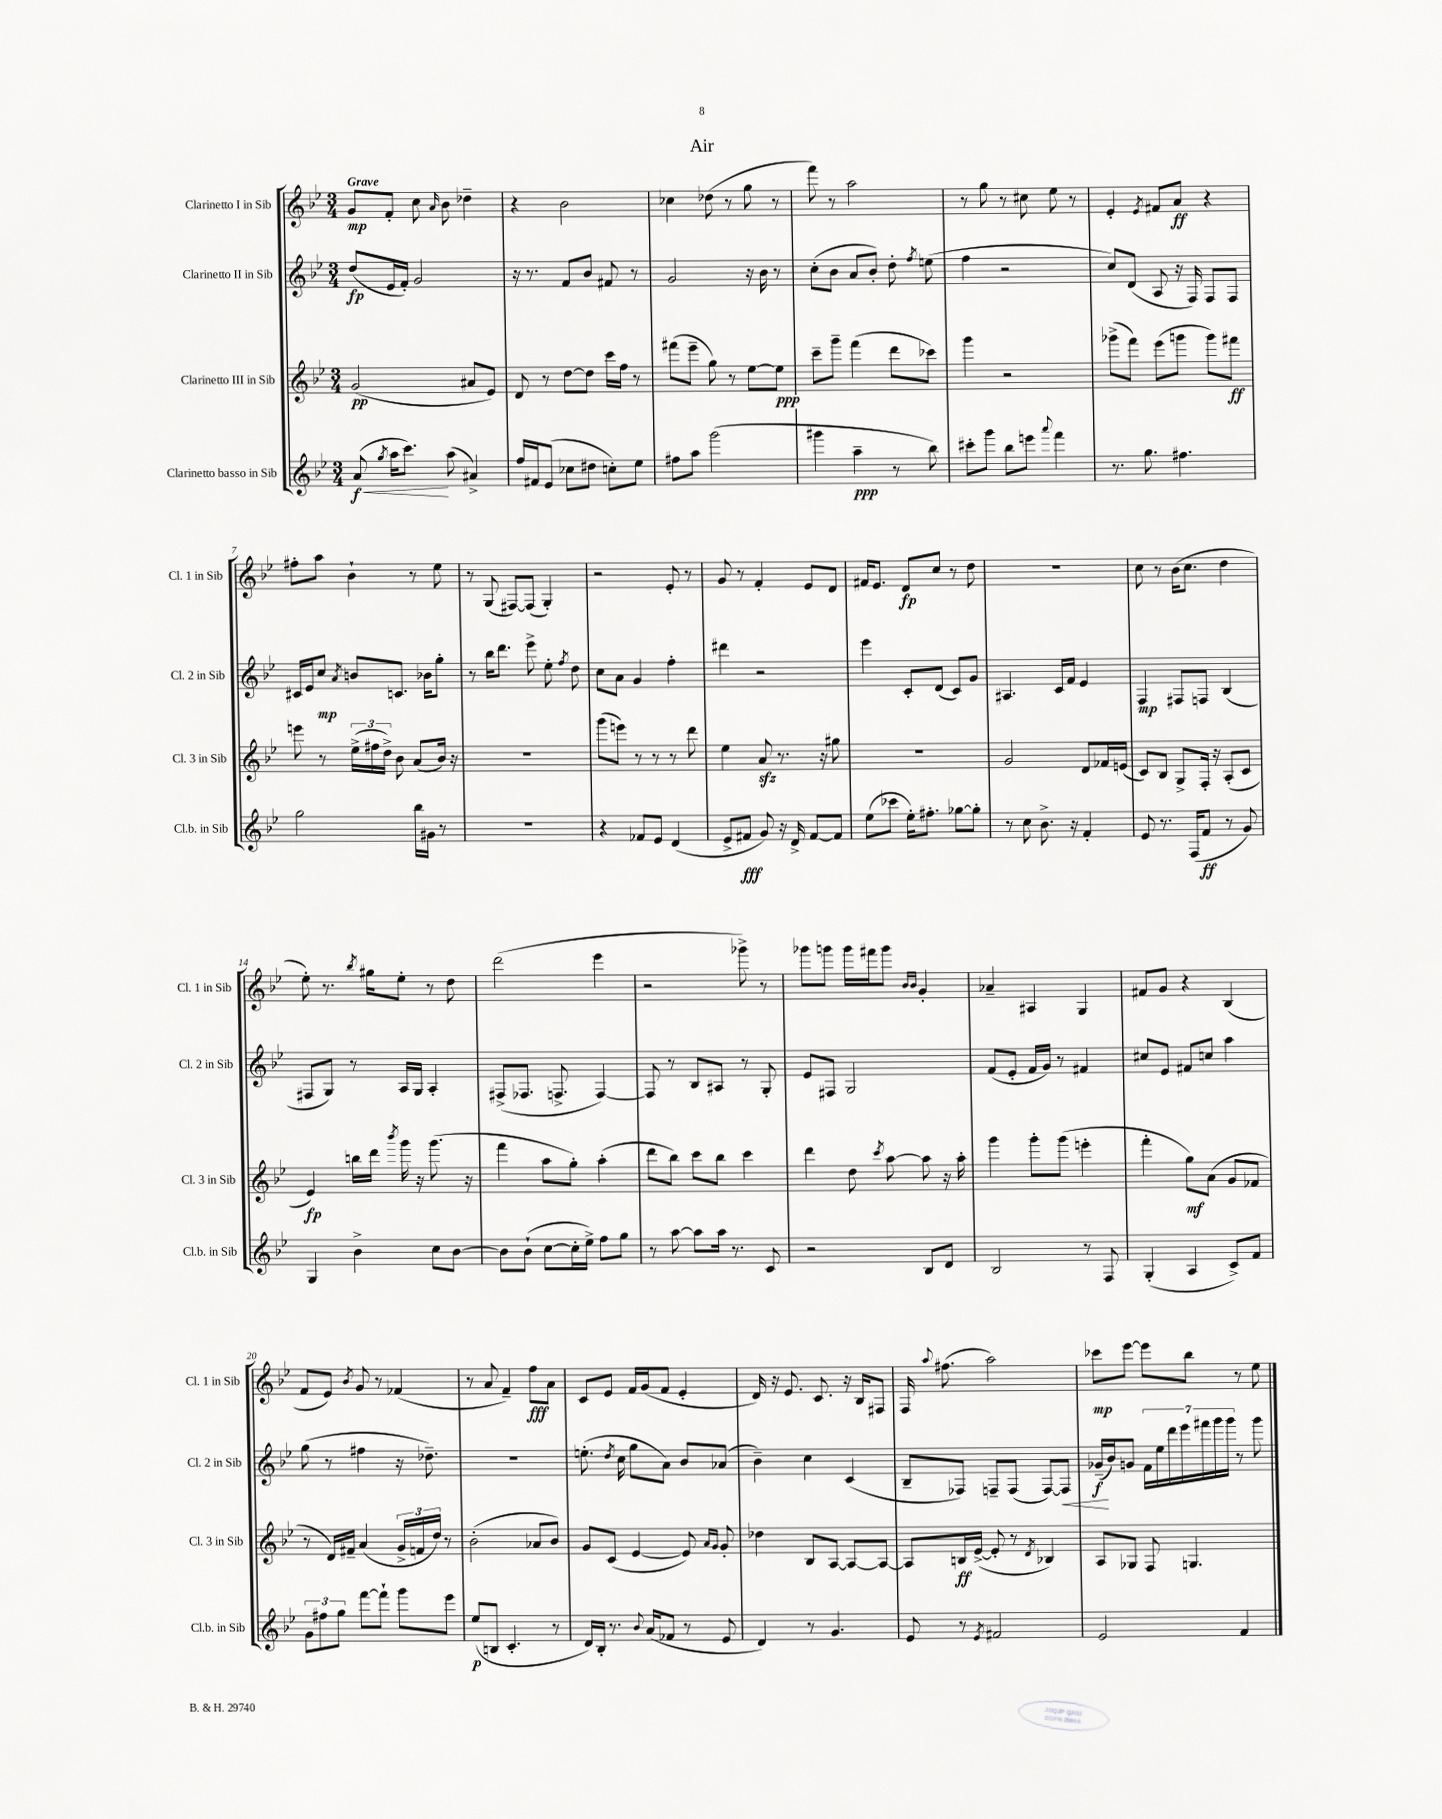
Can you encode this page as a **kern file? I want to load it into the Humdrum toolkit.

**kern	**kern	**kern	**kern
*staff4	*staff3	*staff2	*staff1
*clefG2	*clefG2	*clefG2	*clefG2
*k[b-e-]	*k[b-e-]	*k[b-e-]	*k[b-e-]
*M3/4	*M3/4	*M3/4	*M3/4
(8a	(2g	(8dd	8g
8qgg	.	.	.
16aa	.	16e-	8f'
8.ccc)	.	16f')	.
.	.	2g	8cc
.	.	.	16qqa
(8aa	.	.	8b-
4a#^)	8a#	.	4dd-~
.	8e-)	.	.
=	=	=	=
16ff	8d	16r	4r
16f#	.	8.r	.
(8e-	8r	.	.
8cc-	[8dd	8f	2b-
8dd#	8dd]	8b-	.
8cc')	16ccc	8f#	.
.	16ff	.	.
8ee-	8r	8r	.
=	=	=	=
8ff#	(8fff#	2g	4cc-
8aa	8eee-~	.	.
(2ggg	8gg)	.	(8dd-
.	8r	.	8r
.	[8ee-	16r	8gg
.	.	16b-	.
.	8ee-]	8r	8r
=	=	=	=
4ggg#	8ccc~	(8cc'	8fff)
.	8ggg~	8b-	8r
4aa~	(4fff	8a	2aa
.	.	8b-')	.
8r	8ddd	8dd'	.
.	.	8qff	.
8bb-)	8ccc-)	(8ee	.
=	=	=	=
8ccc#'	4ggg	4ff	8r
8ggg	.	.	8gg
8bb-	2r	2r	8r
8eee	.	.	8cc#
8qqaaa	.	.	.
4fff	.	.	8ee-
.	.	.	8r
=	=	=	=
8.r	(8ggg-^	8cc)	4e-'
.	8fff)	(8d	.
8.gg	.	.	.
.	.	.	8qe-
.	(8eee-	8A	8f#
4.ff#	8ggg	16r	8a
.	.	16F)	.
.	8ggg)	8F	4r
.	8fff#	8F	.
=	=	=	=
2gg	8eee	16c#	8ff#'
.	.	16e-	.
.	8r	8cc	8aa
.	.	8qa	.
.	(24ee-^	8b	4b-`
.	24ff#	.	.
.	24dd^)	.	.
.	8b-	8.c	.
16bb-	(8a	.	8r
16g#	.	16b-	.
8r	16b-)	8gg'	8ee-
.	16r	.	.
=	=	=	=
2.r	2.r	8r	8r
.	.	16bb-	(8G
.	.	8.ddd	.
.	.	.	[8F#)
.	.	8eee-^	(8F#]
.	.	8ee-'	4G')
.	.	8qff	.
.	.	8dd	.
=	=	=	=
4r	(8ggg	8cc	2r
.	8eee)	8a	.
8f-	8r	4g	.
8e-	8r	.	.
(4d	8r	4ff'	8e-'
.	8ddd	.	8r
=	=	=	=
8e-^	4ee-	4ddd#	8g
8f#	.	.	8r
8g)	8a	2r	4f'
16r	8.r	.	.
16d^	.	.	.
[8f#	.	.	8e-
.	16r	.	.
8f#]	8gg#	.	8d
=	=	=	=
(8ee-	2.r	4eee-	16f#
.	.	.	8.e-
8ccc-	.	.	.
16ee-')	.	8c'	8d
8.ff#'	.	.	.
.	.	(8d	8cc
[8gg-	.	8c)	8r
8gg-']	.	8g	8dd
=	=	=	=
8r	2g	4.A#	2.r
8cc	.	.	.
8.b-^	.	.	.
.	.	16c	.
16r	.	16f	.
4f'	8d	4e-	.
.	16f-	.	.
.	(16e	.	.
=	=	=	=
8e-	8c)	4F	8cc
8.r	8B-	.	8r
.	8G^	8F#	(16b-
(16F	.	.	8.cc
8f	16F'	8F	.
.	16r	.	.
8r	(8A'	(4B-	4dd
8g)	8c	.	.
=	=	=	=
4G	4e-)	8F#	8ee-')
.	.	8G)	8.r
4b-^	16bb	8r	.
.	.	.	8qbb-
.	16ddd	.	16gg#
.	8qbbb-	.	.
.	16ggg	16A	8ee-'
.	16r	16G	.
8cc	(8.ggg	4A'	8r
[8b-	.	.	8dd
.	16r	.	.
=	=	=	=
8b-]	4fff	(8F#^	(2ddd
(8b-`	.	8.F-	.
[8cc	8aa	.	.
.	.	8.F^	.
16cc']	8gg')	.	.
16ee-^)	.	.	.
8ff	(4aa'	[4F)	4eee-
8gg	.	.	.
=	=	=	=
8r	8ddd	8F]	2r
[8aa	8bb-)	8r	.
8aa]	8ccc	8B-	.
16aa	8bb-	8A#	.
8.r	.	.	.
.	4ccc	8r	8ggg-^)
8c	.	8G'	8r
=	=	=	=
2r	4ddd	8e-	8ggg-
.	.	8F#	8ggg
.	8dd	2G	16ggg
.	.	.	16fff#
.	8qccc	.	.
.	[8aa	.	8ggg
.	.	.	16qqb-
.	.	.	16qqb-
8B-	8aa]	.	4g'
8d	16r	.	.
.	16aa'	.	.
=	=	=	=
2B-	4ggg	(8f	4a-~
.	.	8e-'	.
.	8ggg'	16f	4A#
.	.	16g)	.
.	(8ggg	8r	.
8r	4eee'	4f#	4G
8F	.	.	.
=	=	=	=
(4G'	4fff'	8cc#	8f#
.	.	8e-	8g
4A	8gg)	8f#	4r
.	(8a	8cc	.
8c^)	8g	4aa	(4B-
8f	8f-	.	.
=	=	=	=
12g	8r	(8gg	8f
12ff#	.	.	.
.	16d)	8r	8e-)
12gg	.	.	.
.	16f#~	.	.
.	.	.	8qb-
[8fff	(4a	4ff#	8g
8fff`]	.	.	8r
8ggg	24g^	16r	(4f-
.	24f	.	.
.	.	8.dd-~)	.
.	24dd)	.	.
8eee-	8r	.	.
=	=	=	=
(8ee-	(2b-'	2.r	8r
8B	.	.	8a
4.c'	.	.	4f~)
.	8a-	.	8ff
8r	8b-)	.	8a
=	=	=	=
16d)	8g	(8.ee'	8c
16B-'	.	.	.
8.r	(8c	.	8e-
.	.	8qdd	.
.	.	16cc	.
.	[4e-	8gg	16f
8qqb-	.	.	.
(16a	.	.	(16g
8f-	.	8a)	8f
8r	8e-])	8b-	4e-'
.	16qqa	.	.
.	16qqg	.	.
8e-	8g'	(8a-	.
=	=	=	=
4d)	4dd-	4b-~)	16d)
.	.	.	16r
.	.	.	8.e-
8r	8B-	4cc	.
.	.	.	8.c
4.g	[8A	.	.
.	8A_	(4c	16r
.	.	.	16B-
.	8A_	.	8F#
=	=	=	=
8e-	8A]	8B-~	16F
.	.	.	8qqaa
.	.	.	(8.ff#
8r	16B	8F-)	.
.	([16e-^	.	.
8qe-	.	.	.
2f#	8e-']	8F~	2aa)
.	8r	(8F	.
.	8qd	.	.
.	4B-)	[8F)	.
.	.	8F]	.
=	=	=	=
2e-	8A	(16g-~	8ccc-
.	.	16b-)	.
.	8G-	8g	[8eee-
.	8F	28f	8eee-]
.	.	28ee-	.
.	.	28ddd	.
.	.	28eee-	.
.	4.G	.	8bb-
.	.	28fff#	.
.	.	28ggg	.
.	.	28ggg	.
4f	.	8r	8r
.	.	8ggg	8ee-
==	==	==	==
*-	*-	*-	*-
